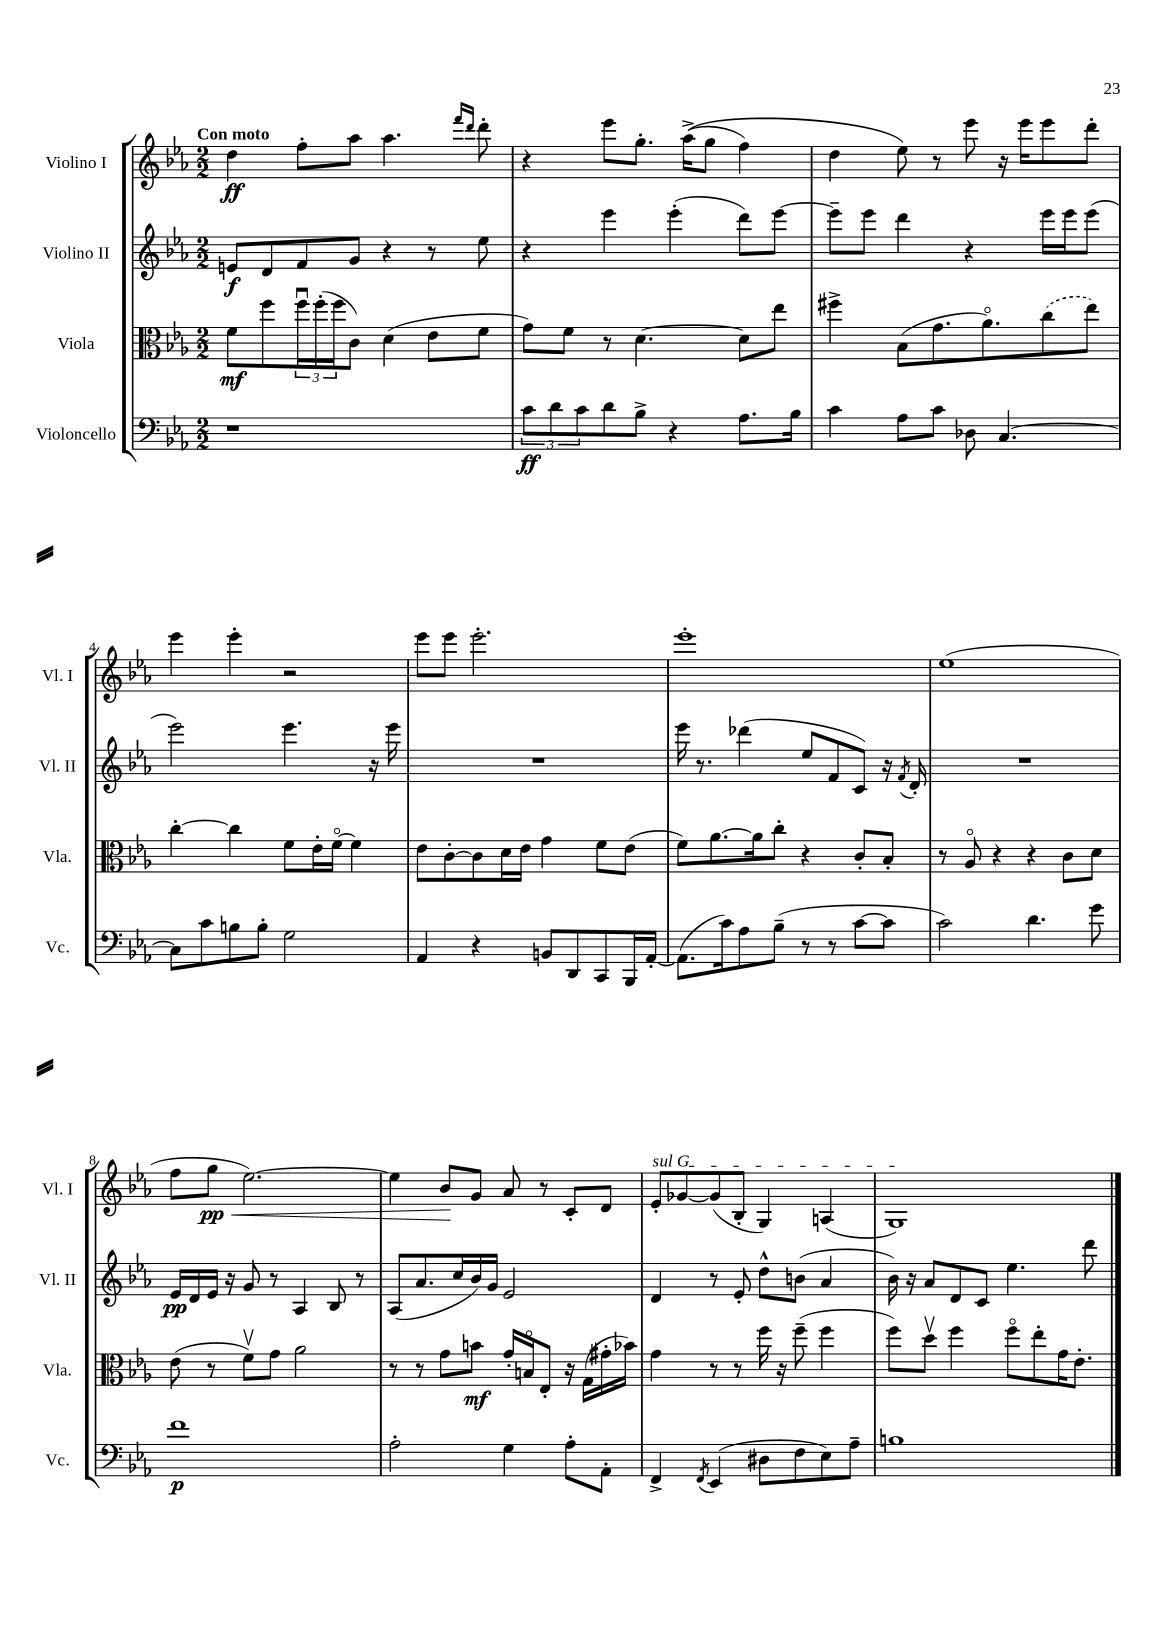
<<
\new StaffGroup <<
\new Staff = "s0" \with { instrumentName = "Violino I" shortInstrumentName = "Vl. I" } {
    \clef treble \key ees \major \numericTimeSignature \time 2/2 \tempo "Con moto"
    d''4\ff f''8-. aes''8 aes''4. \grace { f'''16 d'''16 } d'''8-. |
    r4 ees'''8 g''8.-. aes''16->(\( g''8 f''4) |
    d''4 ees''8\) r8 ees'''8 r16 ees'''16 ees'''8 d'''8-. |
    ees'''4 ees'''4-. r2 |
    ees'''8 ees'''8 ees'''2.-. |
    ees'''1-. |
    ees''1( |
    f''8 g''8\pp\< ees''2.~) |
    ees''4 bes'8\! g'8 aes'8 r8 c'8-. d'8 |
    \once \override TextSpanner.bound-details.left.text = \markup { \italic "sul G" } ees'8-.\startTextSpan ges'8~ ges'8( bes8-. g4) a4( |
    g1\stopTextSpan) \bar "|." |
}
\new Staff = "s1" \with { instrumentName = "Violino II" shortInstrumentName = "Vl. II" } {
    \clef treble \key ees \major \numericTimeSignature \time 2/2
    e'8\f d'8 f'8 g'8 r4 r8 ees''8 |
    r4 ees'''4 ees'''4-.( d'''8) ees'''8~ |
    ees'''8-- ees'''8 d'''4 r4 ees'''16 ees'''16 ees'''8( |
    ees'''2) ees'''4. r16 ees'''16 |
    R1 |
    ees'''16 r8. des'''4( ees''8 f'8 c'8) r16 \acciaccatura { f'8 } d'16-. |
    R1 |
    ees'16\pp d'16 ees'16 r16 g'8 r8 aes4 bes8 r8 |
    aes8( aes'8. c''16 bes'16) g'16 ees'2 |
    d'4 r8 ees'8-. d''8-^ b'8( aes'4 |
    bes'16) r16 aes'8 d'8 c'8 ees''4. d'''8 \bar "|." |
}
\new Staff = "s2" \with { instrumentName = "Viola" shortInstrumentName = "Vla." } {
    \clef alto \key ees \major \numericTimeSignature \time 2/2
    f'8\mf f''8 \tuplet 3/2 { f''16\downbow f''16-.( f''16 } c'8) d'4( ees'8 f'8 |
    g'8) f'8 r8 d'4.~ d'8 ees''8 |
    fis''4-> bes8( g'8. aes'8.\flageolet) \once \slurDashed c''8( ees''8) |
    c''4~-. c''4 f'8 ees'16-. f'16~\flageolet f'4 |
    ees'8 c'8~-. c'8 d'16 ees'16 g'4 f'8 ees'8( |
    f'8) aes'8.~ aes'16 c''8-. r4 c'8-. bes8-. |
    r8 aes8\flageolet r4 r4 c'8 d'8 |
    ees'8( r8 f'8\upbow) g'8 aes'2 |
    r8 r8 g'8 b'8\mf g'16-. b16\flageolet ees8-. r16 g16( gis'16-. bes'16) |
    g'4 r8 r8 f''16 r16 f''8--( f''4 |
    f''8) d''8\upbow f''4 f''8\flageolet ees''8-. g'16 ees'8.-. \bar "|." |
}
\new Staff = "s3" \with { instrumentName = "Violoncello" shortInstrumentName = "Vc." } {
    \clef bass \key ees \major \numericTimeSignature \time 2/2
    r1 |
    \tuplet 3/2 { c'8\ff d'8 c'8 } d'8 bes8-> r4 aes8. bes16 |
    c'4 aes8 c'8 des8 c4.~ |
    c8 c'8 b8 b8-. g2 |
    aes,4 r4 b,8 d,8 c,8 bes,,16 aes,16~-. |
    aes,8.( c'16) aes8 bes8--( r8 r8 c'8~ c'8 |
    c'2) d'4. g'8 |
    f'1\p |
    aes2-. g4 aes8-. aes,8-. |
    f,4-> \acciaccatura { f,8 } ees,4( dis8 f8 ees8) aes8-- |
    b1 \bar "|." |
}
>>
>>
